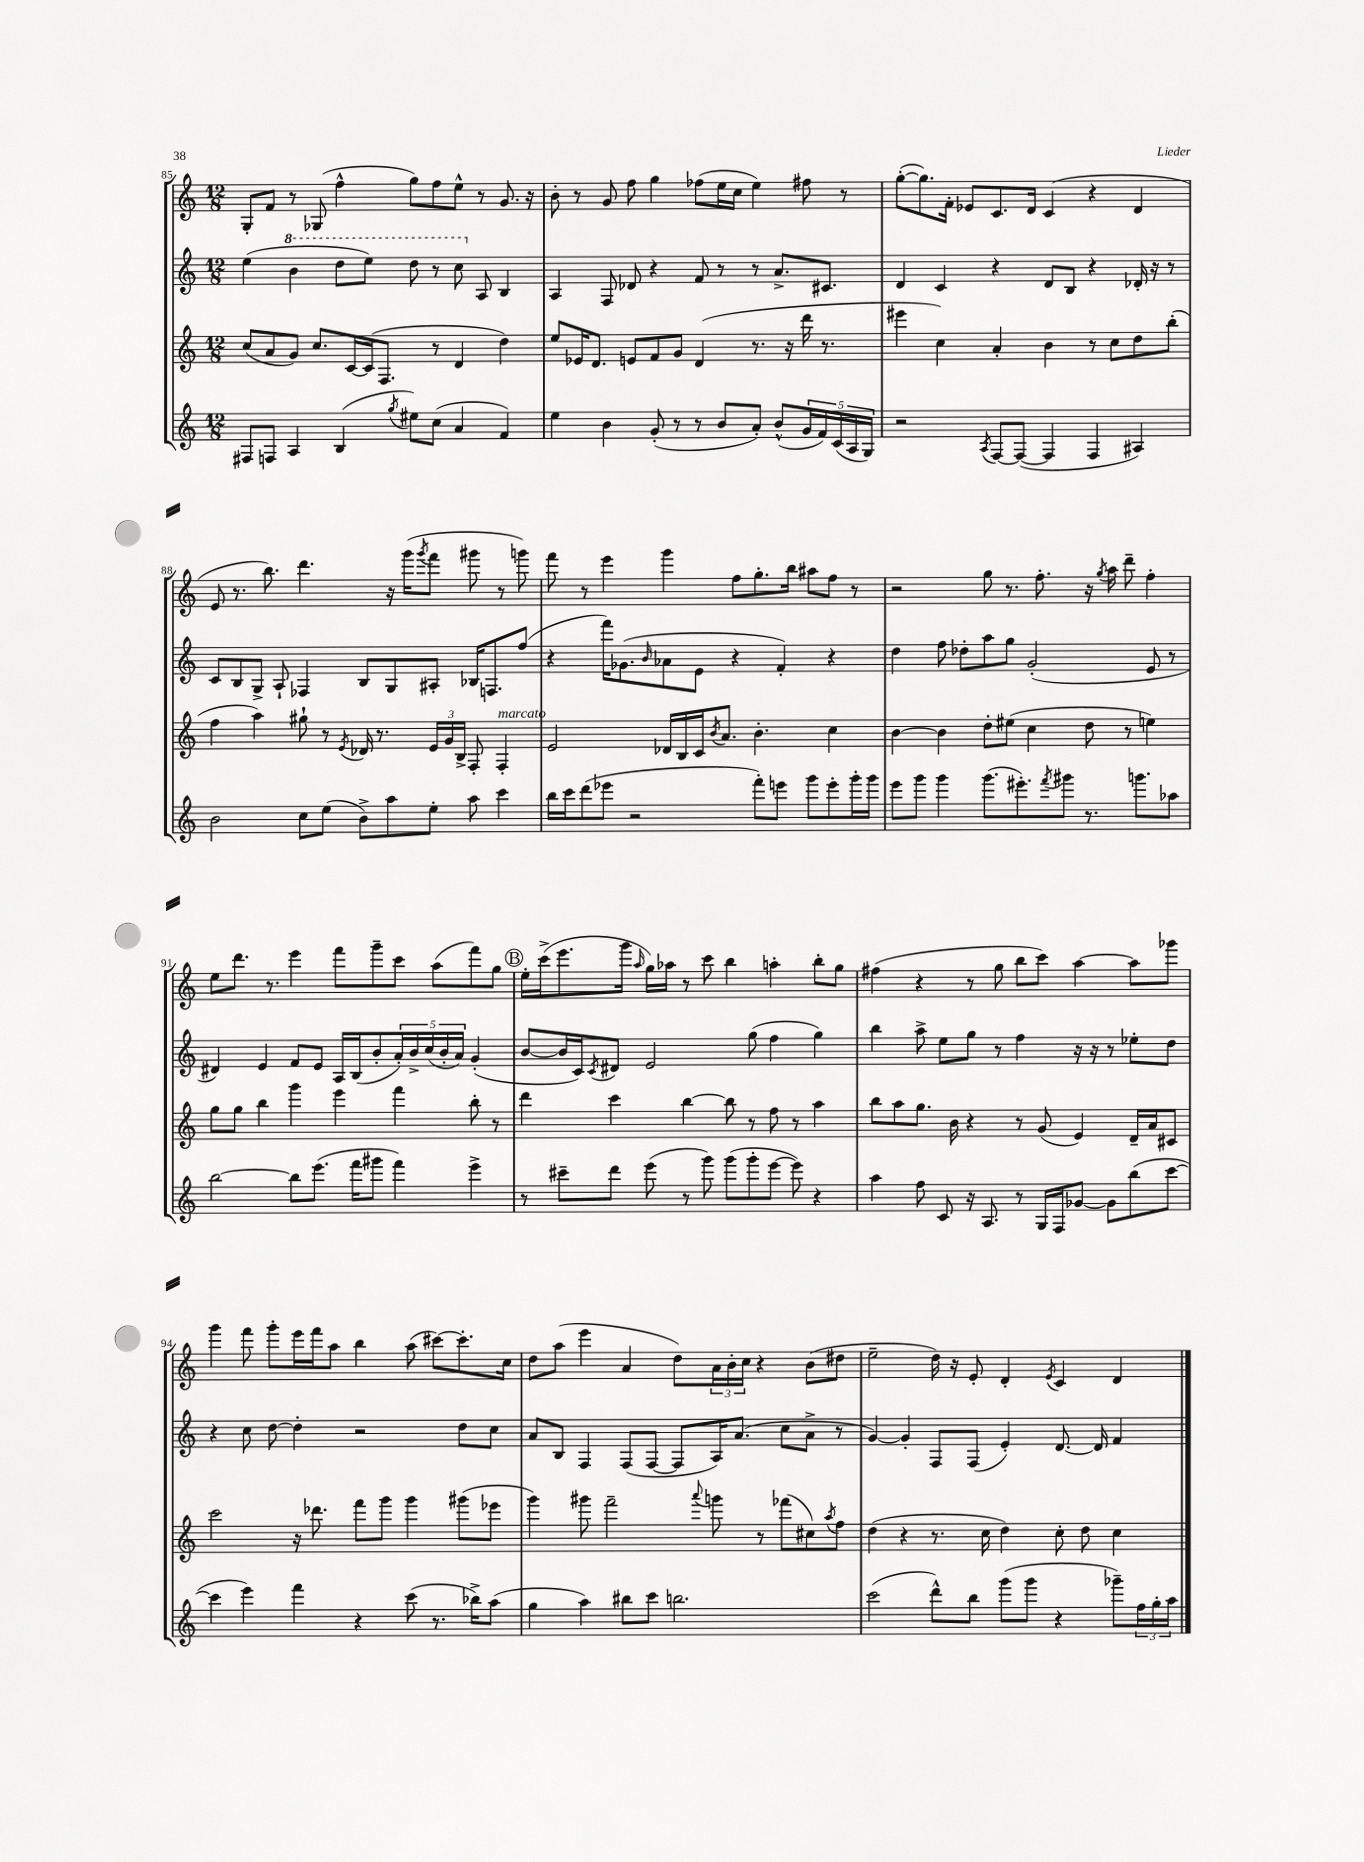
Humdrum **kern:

**kern	**kern	**kern	**kern
*staff4	*staff3	*staff2	*staff1
*clefG2	*clefG2	*clefG2	*clefG2
*k[]	*k[]	*k[]	*k[]
*M12/8	*M12/8	*M12/8	*M12/8
8F#	(8cc	(4ee	8G'
8F	8a	.	8f
4A	8g)	4bb	8r
.	8.cc	.	(8G-
(4B	.	8ddd	4ff^^
.	[16c	.	.
.	(16c]	8eee)	.
.	8.F	.	.
8qgg	.	.	.
8ee#)	.	8ddd	8gg)
(8cc	8r	8r	8ff
4a	4d	8ccc	8ee^^
.	.	8A	8r
4f)	4dd)	4B	8.g
.	.	.	16r
=	=	=	=
4ee	8ee	4A	8b'
.	16e-	.	8r
.	8.d	.	.
4b	.	8F	8g
.	8e	8d-	8ff
(8g'	8f	4r	4gg
8r	8g	.	.
8r	(4d	8f	(8ff-
8b	.	8r	16ee
.	.	.	16cc
8a')	8.r	8r	4ee)
(8b^^	.	8.a^	.
.	16r	.	.
20g	16ddd	.	8ff#
20f)	.	.	.
.	8.r	8.c#	.
(20c	.	.	.
.	.	.	8r
20A	.	.	.
20G)	.	.	.
=	=	=	=
2r	4eee#	4d	([8gg'
.	.	.	8.gg])
.	4cc)	4c	.
.	.	.	16f'
.	.	.	8e-
8qA	.	.	.
[8F	4a'	4r	8.c
(8F_	.	.	.
.	.	.	16d
4F]	4b	8d	(4c
.	.	8B	.
4F	8r	4r	4r
.	8cc	.	.
4A#)	8dd	16d-'	4d
.	.	16r	.
.	(8bb'	8r	.
=	=	=	=
2b	4ff	8c	8e
.	.	8B	8.r
.	4aa)	8G^	.
.	.	.	8.bb)
.	.	8A`	.
8cc	8gg#`	4F-	4.ddd
(8ee	8r	.	.
.	8qe	.	.
8b^)	16d-	8B	.
.	8.r	.	.
8aa	.	8G	16r
.	.	.	(16ggg
.	.	.	8qggg
8ee'	24e	8A#'	8fff
.	24g	.	.
.	24B^	.	.
8aa	8F'	16B-	8ggg#
.	.	8.F	.
4ccc	4F'	.	8r
.	.	(8ff	8ggg)
=	=	=	=
16bb	2e	4r	8fff
16ccc	.	.	.
(8ddd	.	.	8r
8eee-	.	16fff)	4eee
.	.	(8.g-	.
2r	.	.	.
.	.	16qqb	.
.	16d-	8a-	4ggg
.	16B	.	.
.	16c	8e	.
.	8qb	.	.
.	8.a	.	.
.	.	4r	8ff
8fff')	4.b'	.	8.gg'
8eee	.	4f')	.
.	.	.	16bb
8ggg	.	.	8aa#
8eee'	4cc	4r	8ff
16ggg'	.	.	8r
16ggg	.	.	.
=	=	=	=
8eee	[4b	4dd	2r
8ggg	.	.	.
4ggg	4b]	8ff	.
.	.	8dd-'	.
(8.ggg	8dd'	8aa	8gg
.	(8ee#	8gg	8.r
8.eee#')	.	.	.
.	4cc	(2g'	.
.	.	.	8.ff'
8qfff	.	.	.
8ggg#	.	.	.
8.r	8dd	.	16r
.	.	.	8qgg
.	.	.	16aa
.	8r	.	8ddd~
8.ggg	.	.	.
.	4ee)	8e	4ff'
8aa-	.	8r	.
=	=	=	=
[2bb	8gg	4d#)	8ee
.	8gg	.	8.ddd
.	4bb	4e	.
.	.	.	8.r
8bb]	4ggg	8f	4eee
(8.eee	.	8e	.
.	4eee	16A	8fff
16fff	.	(16B	.
8ggg#	.	8b'	8ggg~
4fff)	4fff	20a')	8ccc
.	.	20b^	.
.	.	(20cc	.
.	.	.	(8aa
.	.	20b'	.
.	.	20a)	.
4eee^	8bb'	(4g'	8fff)
.	8r	.	8gg
=	=	=	=
8r	4ddd	[8b	16ee'
.	.	.	(16ccc^
8ccc#~	.	16b]	8.eee
.	.	16c)	.
.	.	8qc	.
8ddd	4ccc	8d#	.
.	.	.	16ggg
.	.	.	16qqaa
(8eee	.	2e	16gg)
.	.	.	16aa-
8r	[4bb	.	8r
8ggg)	.	.	8ccc
(8ggg	8bb]	.	4bb
8ggg'	8r	(8gg	.
[8eee	8ff	4ff	4aa'
8eee])	8r	.	.
4r	4aa	4gg)	8bb'
.	.	.	8gg
=	=	=	=
4aa	8bb	4bb	(4ff#
.	8aa	.	.
8ff	8.gg	8aa^	4r
8c	.	8ee	.
.	16b	.	.
16r	4r	8gg	8r
8.A	.	.	.
.	.	8r	8gg
8r	8r	4ff	8bb
16G	(8g	.	8ccc)
16F	.	.	.
[8g-	4e)	16r	[4aa
.	.	16r	.
8g-]	.	8r	.
(8bb	16d~	8ee-'	8aa]
.	16a	.	.
[8ccc	8c#	8dd	8ggg-
=	=	=	=
4ccc]	2ccc	4r	4ggg
4eee)	.	8cc	8fff
.	.	[8dd	8ggg'
4fff	16r	4dd']	16eee
.	8.ddd-	.	16fff
.	.	.	8aa
4r	8fff	2r	4bb
.	8ggg	.	.
(8ccc	4ggg	.	(8aa
8.r	.	.	[8ccc#)
.	(8ggg#	8dd	8.ccc#']
16bb-^)	.	.	.
(8aa	8eee-	8cc	.
.	.	.	16cc
=	=	=	=
4gg	4ggg)	8a	8dd
.	.	8B	(8aa
4aa)	8ggg#	4F	4eee
.	2fff~	.	.
8bb#	.	(8F	4a
8ccc	.	[8F	.
2.bb	.	8F]	8dd)
.	8qqaaa	.	.
.	8ggg	16A)	24a
.	.	.	24b'
.	.	(8.a	.
.	.	.	24cc
.	8r	.	4r
.	(8fff-	8cc	.
.	8cc#)	8a^	(8b
.	8qaa	.	.
.	8ff	8r	8dd#
=	=	=	=
(2ccc	(4dd	[4g)	2ee~
.	4r	4g']	.
8ddd^^)	8.r	8F	16dd)
.	.	.	16r
8bb	.	(8F	8e'
.	16cc	.	.
(8ggg	4dd)	4e')	4d'
8ggg	.	.	.
.	.	.	8qe
4r	8cc'	[8.d	4c
.	8dd	.	.
.	.	16d]	.
8ggg-~)	4cc	4f	4d
24ff	.	.	.
24gg'	.	.	.
24aa	.	.	.
==	==	==	==
*-	*-	*-	*-
